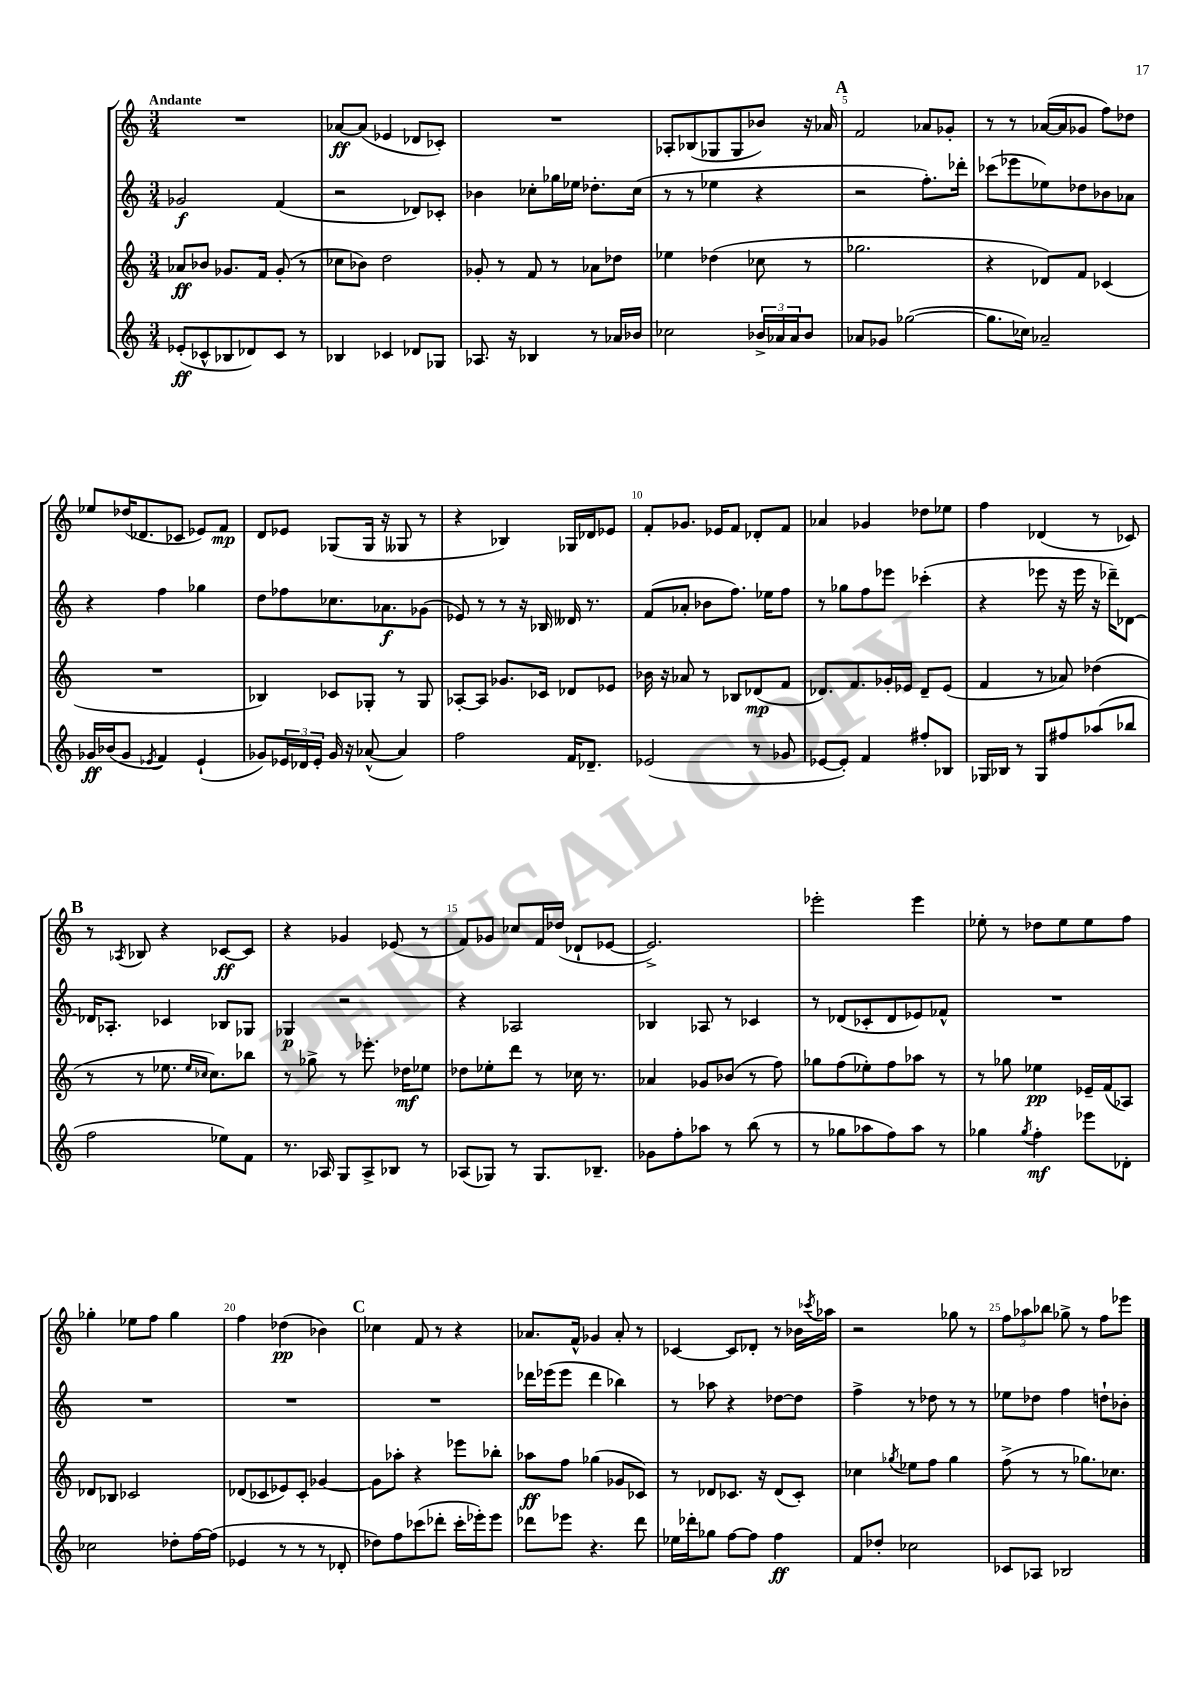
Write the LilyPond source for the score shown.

<<
\new StaffGroup <<
\new Staff = "s0" {
    \clef treble \key c \major \numericTimeSignature \time 3/4 \tempo "Andante"
    R2. |
    aes'8~\ff aes'8( ees'4 des'8 ces'8-.) |
    R2. |
    aes8-. bes8( ges8 ges8 bes'8) r16 aes'16 |
    \mark \markup { \bold "A" } f'2 aes'8 ges'8-. |
    r8 r8 aes'16~( aes'16 ges'8 f''8) des''8 |
    ees''8 des''16( des'8. ces'8 ees'8) f'8\mp |
    d'8 ees'8 ges8( ges16 r16 geses8 r8 |
    r4 bes4) ges16 des'16 ees'8 |
    f'8-. ges'8. ees'16 f'8 des'8-. f'8 |
    aes'4 ges'4 des''8 ees''8 |
    f''4 des'4( r8 ces'8) |
    \mark \markup { \bold "B" } r8 \acciaccatura { aes8 } bes8 r4 ces'8~\ff ces'8 |
    r4 ges'4 ees'8( r8 |
    f'8) ges'8 ces''8 f'16 des''16( des'8-! ees'8~ |
    ees'2.->) |
    ees'''2-. ees'''4 |
    ees''8-. r8 des''8 ees''8 ees''8 f''8 |
    ges''4-. ees''8 f''8 ges''4 |
    f''4 des''4\pp( bes'4) |
    \mark \markup { \bold "C" } ces''4 f'8 r8 r4 |
    aes'8. f'16-^ ges'4 aes'8-. r8 |
    ces'4~ ces'8 des'8-. r8 bes'16 \acciaccatura { ces'''8 } aes''16 |
    r2 ges''8 r8 |
    \tuplet 3/2 { f''8 aes''8 bes''8 } ges''8-> r8 f''8 ees'''8 \bar "|." |
}
\new Staff = "s1" {
    \clef treble \key c \major \numericTimeSignature \time 3/4
    ges'2\f f'4( |
    r2 des'8) ces'8-. |
    bes'4 ces''8-. ges''16 ees''16 des''8.-. ces''16( |
    r8 r8 ees''4 r4 |
    \mark \markup { \bold "A" } r2 f''8.-.) des'''16-. |
    ces'''8( ees'''8 ees''8) des''8 bes'8 aes'8 |
    r4 f''4 ges''4 |
    d''8 fes''8 ces''8. aes'8.\f ges'8( |
    ees'8) r8 r8 r16 bes16 deses'16 r8. |
    f'8( aes'8-. bes'8 f''8.) ees''16 f''8 |
    r8 ges''8 f''8 ees'''8 ces'''4-.( |
    r4 ees'''8 r16 ees'''16 r16 des'''16--) des'8~ |
    \mark \markup { \bold "B" } des'16 aes8.-. ces'4 bes8 ges8 |
    ges4\p r2 |
    r4 aes2 |
    bes4 aes8 r8 ces'4 |
    r8 des'8( ces'8-. des'8 ees'8) fes'8-^ |
    R2. |
    R2. |
    R2. |
    \mark \markup { \bold "C" } R2. |
    des'''16 ees'''16( ees'''8 des'''4 bes''4) |
    r8 aes''8 r4 des''8~ des''8 |
    f''4-> r8 des''8 r8 r8 |
    ees''8 des''8 f''4 d''8-! bes'8-. \bar "|." |
}
\new Staff = "s2" {
    \clef treble \key c \major \numericTimeSignature \time 3/4
    aes'8\ff bes'8 ges'8. f'16 ges'8-.( r8 |
    ces''8 bes'8) d''2 |
    ges'8-. r8 f'8 r8 aes'8 des''8 |
    ees''4 des''4( ces''8 r8 |
    \mark \markup { \bold "A" } ges''2. |
    r4 des'8) f'8 ces'4( |
    R2. |
    bes4) ces'8 ges8-. r8 ges8 |
    aes8~-. aes8 ges'8. ces'16 des'8 ees'8 |
    bes'16 r16 aes'8 r8 bes8 des'8\mp( f'8 |
    des'8.) f'8. ges'16-. ees'16 des'8-- ees'8( |
    f'4 r8 aes'8) des''4( |
    \mark \markup { \bold "B" } r8 r8 ees''8. \grace { ees''16 ces''16 } ces''8.) bes''8 |
    r8 ges''8-> r8 ees'''8.-. des''16\mf ees''8 |
    des''8 ees''8-. d'''8 r8 ces''16 r8. |
    aes'4 ges'8 bes'8( r8 f''8) |
    ges''8 f''8( ees''8-.) f''8 aes''8 r8 |
    r8 ges''8 ees''4\pp ees'16-- f'16( aes8) |
    des'8 bes8 ces'2 |
    des'8( ces'8 ees'8) ces'8-. ges'4~ |
    \mark \markup { \bold "C" } ges'8 aes''8-. r4 ees'''8 bes''8-. |
    aes''8\ff f''8 ges''4( ges'8 ces'8) |
    r8 des'8 ces'8. r16 des'8( ces'8-.) |
    ces''4 \acciaccatura { ges''8 } ees''8 f''8 ges''4 |
    f''8->( r8 r8 ges''8.) ces''8. \bar "|." |
}
\new Staff = "s3" {
    \clef treble \key c \major \numericTimeSignature \time 3/4
    ees'8-.\ff( ces'8-^ bes8 des'8) ces'8 r8 |
    bes4 ces'4 des'8 ges8 |
    aes8. r16 bes4 r8 aes'16 bes'16 |
    ces''2 \tuplet 3/2 { bes'16-> aes'16 aes'16 } bes'8 |
    \mark \markup { \bold "A" } aes'8 ges'8 ges''2~( |
    ges''8. ces''16) aes'2-- |
    ges'16\ff bes'16( ges'8 \acciaccatura { ees'8 } f'4) ees'4-!( |
    ges'8) \tuplet 3/2 { ees'16 des'16 ees'16-. } ges'16 r16 aes'8~-^( aes'4) |
    f''2 f'16 des'8.-- |
    ees'2( r8 ges'8 |
    ees'8~ ees'8-.) f'4 fis''8-. bes8 |
    ges16 bes16 r8 ges8 fis''8 aes''8( bes''8 |
    \mark \markup { \bold "B" } f''2 ees''8) f'8 |
    r8. aes16 g8 aes8-> bes8 r8 |
    aes8( ges8) r8 ges8. bes8.-- |
    ges'8 f''8-. aes''8 r8 b''8( r8 |
    r8 ges''8 aes''8 f''8) aes''8 r8 |
    ges''4 \acciaccatura { ges''8 } f''4-.\mf ees'''8 des'8-. |
    ces''2 des''8-. f''16~ f''16( |
    ees'4 r8 r8 r8 des'8-. |
    \mark \markup { \bold "C" } des''8) f''8 ces'''8( des'''8-. ces'''16-. ees'''16-.) ees'''8 |
    des'''8 ees'''8 r4. des'''8 |
    ees''16 des'''16-. ges''8 f''8~ f''8 f''4\ff |
    f'8 des''8-. ces''2 |
    ces'8 aes8 bes2 \bar "|." |
}
>>
>>
\layout { \context { \Score \override BarNumber.break-visibility = ##(#f #t #t) barNumberVisibility = #(every-nth-bar-number-visible 5) } }
